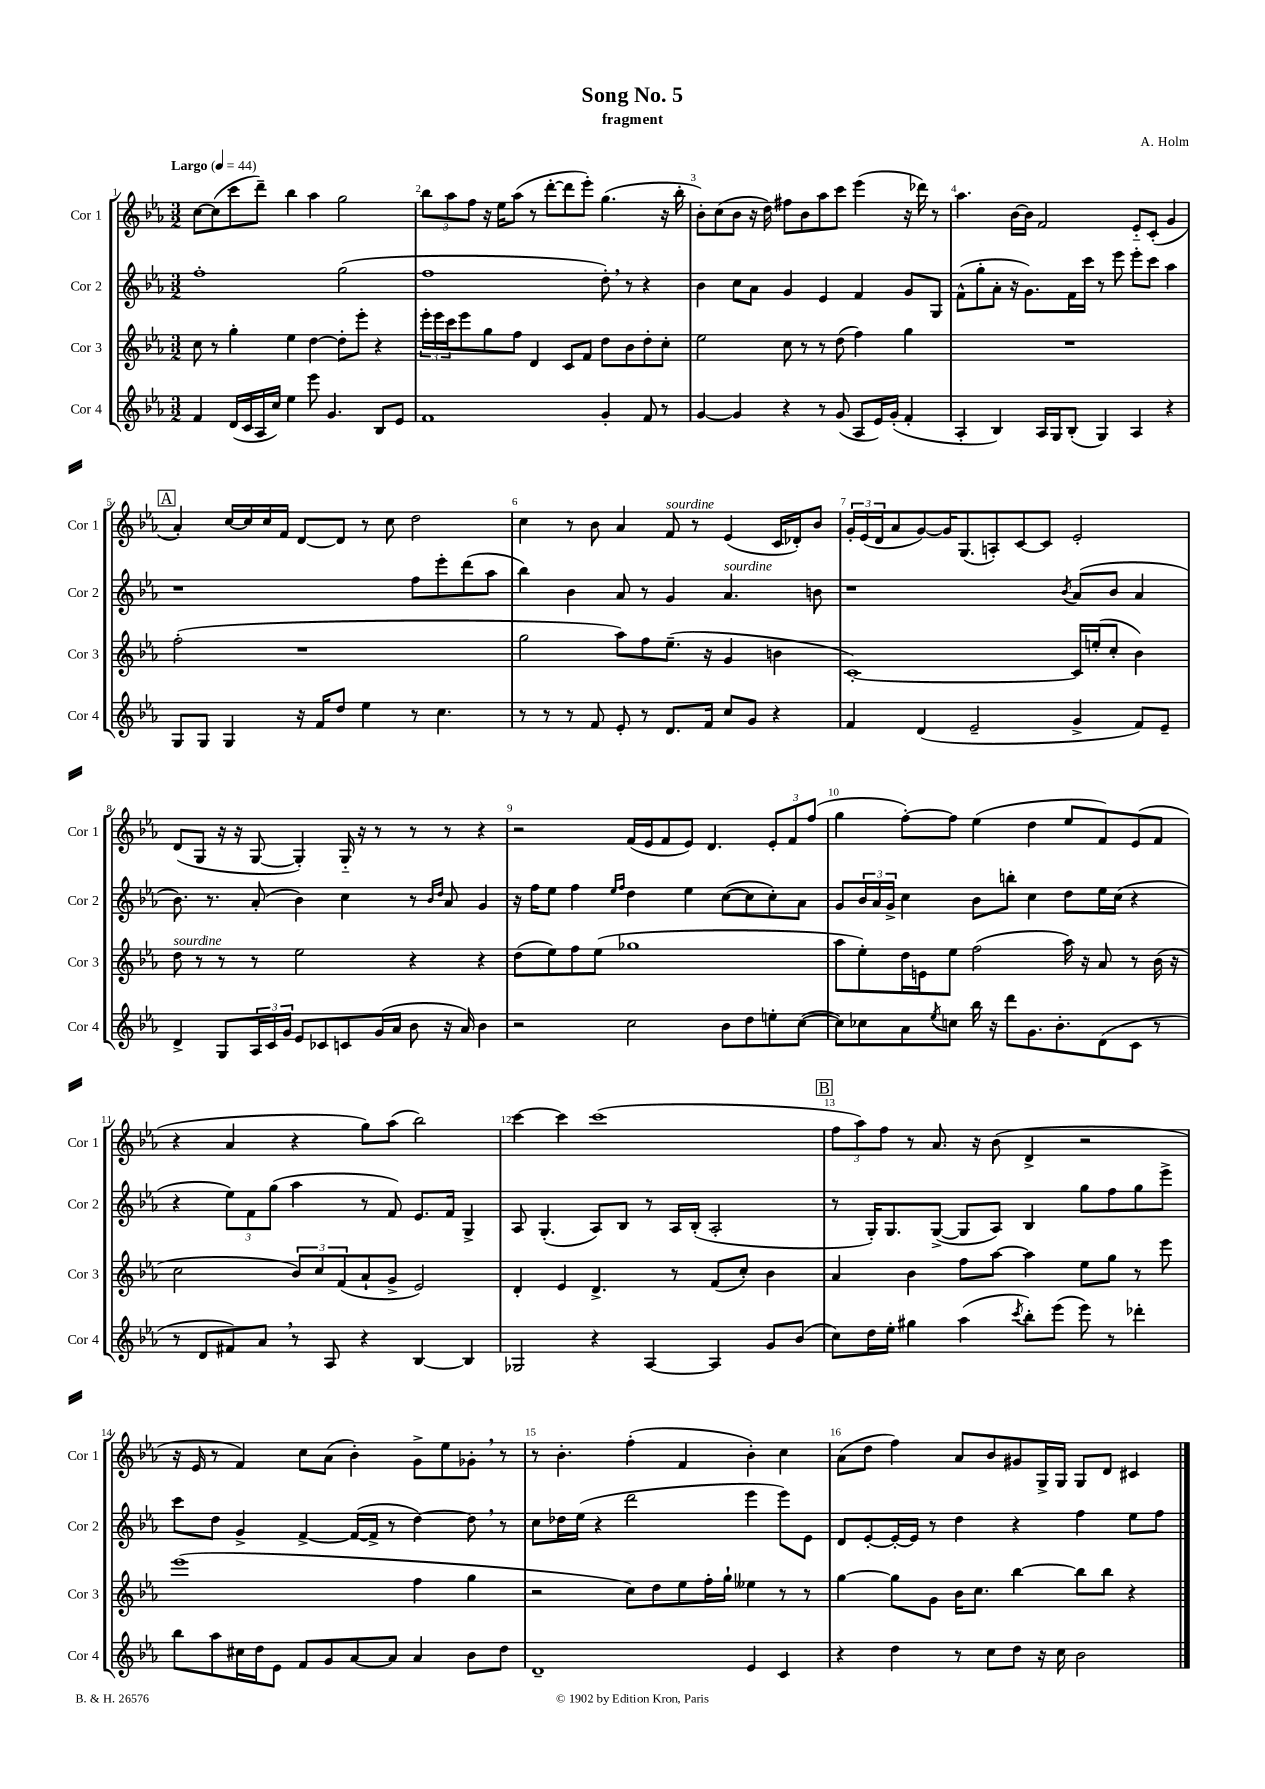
\header { title = "Song No. 5" composer = "A. Holm" subtitle = "fragment" }
<<
\new StaffGroup <<
\new Staff = "s0" \with { instrumentName = "Cor 1" shortInstrumentName = "Cor 1" } {
    \clef treble \key ees \major \numericTimeSignature \time 3/2 \tempo "Largo" 4 = 44
    c''8~ c''8( c'''8 d'''8--) bes''4 aes''4 g''2 |
    \tuplet 3/2 { bes''8 aes''8 f''8 } r16 ees''16 aes''8( r8 d'''8~-. d'''8 ees'''8-.) g''4.( r16 bes''16-. |
    bes'8-.) c''8( bes'8 r16 d''16) fis''8 bes'8 aes''8 c'''8 ees'''4( r16 des'''16) r8 |
    aes''4. bes'16~ bes'16 f'2 ees'8-_ c'8-.( g'4 |
    \mark \markup { \box "A" } aes'4-.) c''16~ c''16 c''16 f'16 d'8~ d'8 r8 c''8 d''2 |
    c''4 r8 bes'8 aes'4 f'8^\markup { \italic "sourdine" } r8 ees'4( c'16 des'16-.) bes'8 |
    \tuplet 3/2 { g'16-. ees'16( d'16 } aes'8 g'8~) g'16 g8.( a8-.) c'8~ c'8 ees'2-. |
    d'8( g8 r16 r16 g8~ g4-.) g16-_ r16 r8 r8 r8 r4 |
    r2 f'16( ees'16 f'8 ees'8) d'4. \tuplet 3/2 { ees'8-. f'8 f''8( } |
    g''4 f''8~-.) f''8 ees''4( d''4 ees''8 f'8) ees'8( f'8 |
    r4 aes'4 r4 g''8) aes''8( bes''2) |
    c'''4~ c'''4 c'''1( |
    \mark \markup { \box "B" } \tuplet 3/2 { f''8 aes''8) f''8 } r8 aes'8. r16 bes'8( d'4-> r2 |
    r16 ees'16 r8 f'4) c''8 aes'8( bes'4-.) g'8-> ees''8 ges'8-. \breathe r8 |
    r8 bes'4.-. f''4-.( f'4 bes'4-.) c''4 |
    aes'8( d''8 f''4) aes'8 bes'8 gis'8 g16-> g16 g8 d'8 cis'4 \bar "|." |
}
\new Staff = "s1" \with { instrumentName = "Cor 2" shortInstrumentName = "Cor 2" } {
    \clef treble \key ees \major \numericTimeSignature \time 3/2
    f''1-. g''2( |
    f''1 d''8-.) \breathe r8 r4 |
    bes'4 c''8 aes'8 g'4 ees'4 f'4 g'8 g8 |
    f'8-^( g''8-. aes'8-. r16 g'8.) f'16 c'''16 r8 ees'''8 ees'''8-. c'''8 aes''4 |
    \mark \markup { \box "A" } r1 f''8 ees'''8-. d'''8( aes''8 |
    bes''4) bes'4 aes'8 r8 g'4 aes'4.^\markup { \italic "sourdine" } b'8 |
    r1 \acciaccatura { bes'8 } aes'8( bes'8 aes'4 |
    bes'8.) r8. aes'8-.( bes'4) c''4 r8 \grace { bes'16 d''16 } aes'8 g'4 |
    r16 f''16 ees''8 f''4 \grace { ees''16 f''16 } d''4 ees''4 c''8~( c''8 c''8-.) aes'8 |
    g'8 \tuplet 3/2 { bes'16 aes'16 g'16-> } c''4 bes'8 b''8-. c''4 d''8 ees''16 c''16( r4 |
    r4 \tuplet 3/2 { ees''8) f'8 g''8( } aes''4 r8 f'8) ees'8. f'16 g4-> |
    aes8 g4.-.( aes8) bes8 r8 aes16 bes16-.( aes2-. |
    \mark \markup { \box "B" } r8 g16-.) g8. g8~->( g8 aes8) bes4 g''8 f''8 g''8 ees'''8-> |
    c'''8 d''8 g'4-> f'4~-> f'16~( f'16-> r8 d''4~) d''8 \breathe r8 |
    c''8 des''16 ees''16( r4 d'''2 ees'''4 ees'''8) ees'8 |
    d'8 ees'8~-. ees'16~-. ees'16 r8 d''4 r4 f''4 ees''8 f''8 \bar "|." |
}
\new Staff = "s2" \with { instrumentName = "Cor 3" shortInstrumentName = "Cor 3" } {
    \clef treble \key ees \major \numericTimeSignature \time 3/2
    c''8 r8 g''4-. ees''4 d''4~ d''8-. ees'''8-. r4 |
    \tuplet 3/2 { ees'''16-. ees'''16 c'''16 } ees'''8 g''8 f''8 d'4 c'8 f'8 d''8 bes'8 d''8-. c''8-. |
    ees''2 c''8 r8 r8 d''8( f''4) g''4 |
    R1. |
    \mark \markup { \box "A" } f''2-.( r1 |
    g''2 aes''8) f''8 ees''8.--( r16 g'4 b'4 |
    c'1~-.) c'16 e''16-.( c''8-. bes'4) |
    d''8^\markup { \italic "sourdine" } r8 r8 r8 ees''2 r4 r4 |
    d''8( ees''8) f''8 ees''8( ges''1 |
    aes''8 ees''8-.) d''16 e'16 ees''8 f''2( aes''16) r16 aes'8 r8 bes'16( r16 |
    c''2 \tuplet 3/2 { bes'8) c''8 f'8( } aes'8-! g'8-> ees'2) |
    d'4-. ees'4 d'4.-> r8 f'8( c''8-.) bes'4 |
    \mark \markup { \box "B" } aes'4 bes'4 f''8 aes''8~ aes''4 ees''8 g''8 r8 ees'''8 |
    ees'''1( f''4 g''4 |
    r2 c''8) d''8 ees''8 f''16-. g''16-! eeses''4 r8 r8 |
    g''4~ g''8 g'8 bes'16 c''8. bes''4~ bes''8 bes''8 r4 \bar "|." |
}
\new Staff = "s3" \with { instrumentName = "Cor 4" shortInstrumentName = "Cor 4" } {
    \clef treble \key ees \major \numericTimeSignature \time 3/2
    f'4 d'16( c'16 aes16 c''16) ees''4 ees'''8 g'4. bes8 ees'8 |
    f'1 g'4-. f'8 r8 |
    g'4~ g'4 r4 r8 g'8( aes8 ees'16) g'16-.( f'4-. |
    aes4-. bes4) aes16 g16 bes8-.( g4) aes4 r4 |
    \mark \markup { \box "A" } g8 g8 g4 r16 f'16 d''8 ees''4 r8 c''4. |
    r8 r8 r8 f'8 ees'8-. r8 d'8. f'16 c''8 g'8 r4 |
    f'4 d'4( ees'2-- g'4-> f'8) ees'8-- |
    d'4-> g8 \tuplet 3/2 { aes16 c'16 g'16 } ees'8 ces'8 c'8 g'16( aes'16 bes'8 r16 aes'16) bes'4 |
    r2 c''2 bes'8 d''8 e''8-. c''8~( |
    c''8) ces''8 aes'8 \acciaccatura { ees''8 } c''8 bes''16 r16 d'''8 g'8. bes'8.-. d'8( c'8 r8 |
    r8 d'8 fis'8) aes'8 \breathe r8 aes8 r4 bes4~ bes4 |
    ges2 r4 aes4~ aes4 g'8 bes'8( |
    \mark \markup { \box "B" } c''8) d''16 ees''16-. gis''4 aes''4( \acciaccatura { c'''8 } bes''8-.) ees'''8( ees'''8) r8 des'''4-. |
    bes''8 aes''8 cis''16 d''16 ees'8 f'8 g'8 aes'8~ aes'8 aes'4 bes'8 d''8 |
    d'1-- ees'4 c'4 |
    r4 d''4 r8 c''8 d''8 r16 c''16 bes'2 \bar "|." |
}
>>
>>
\layout { \context { \Score \override BarNumber.break-visibility = ##(#f #t #t) barNumberVisibility = #all-bar-numbers-visible } }
